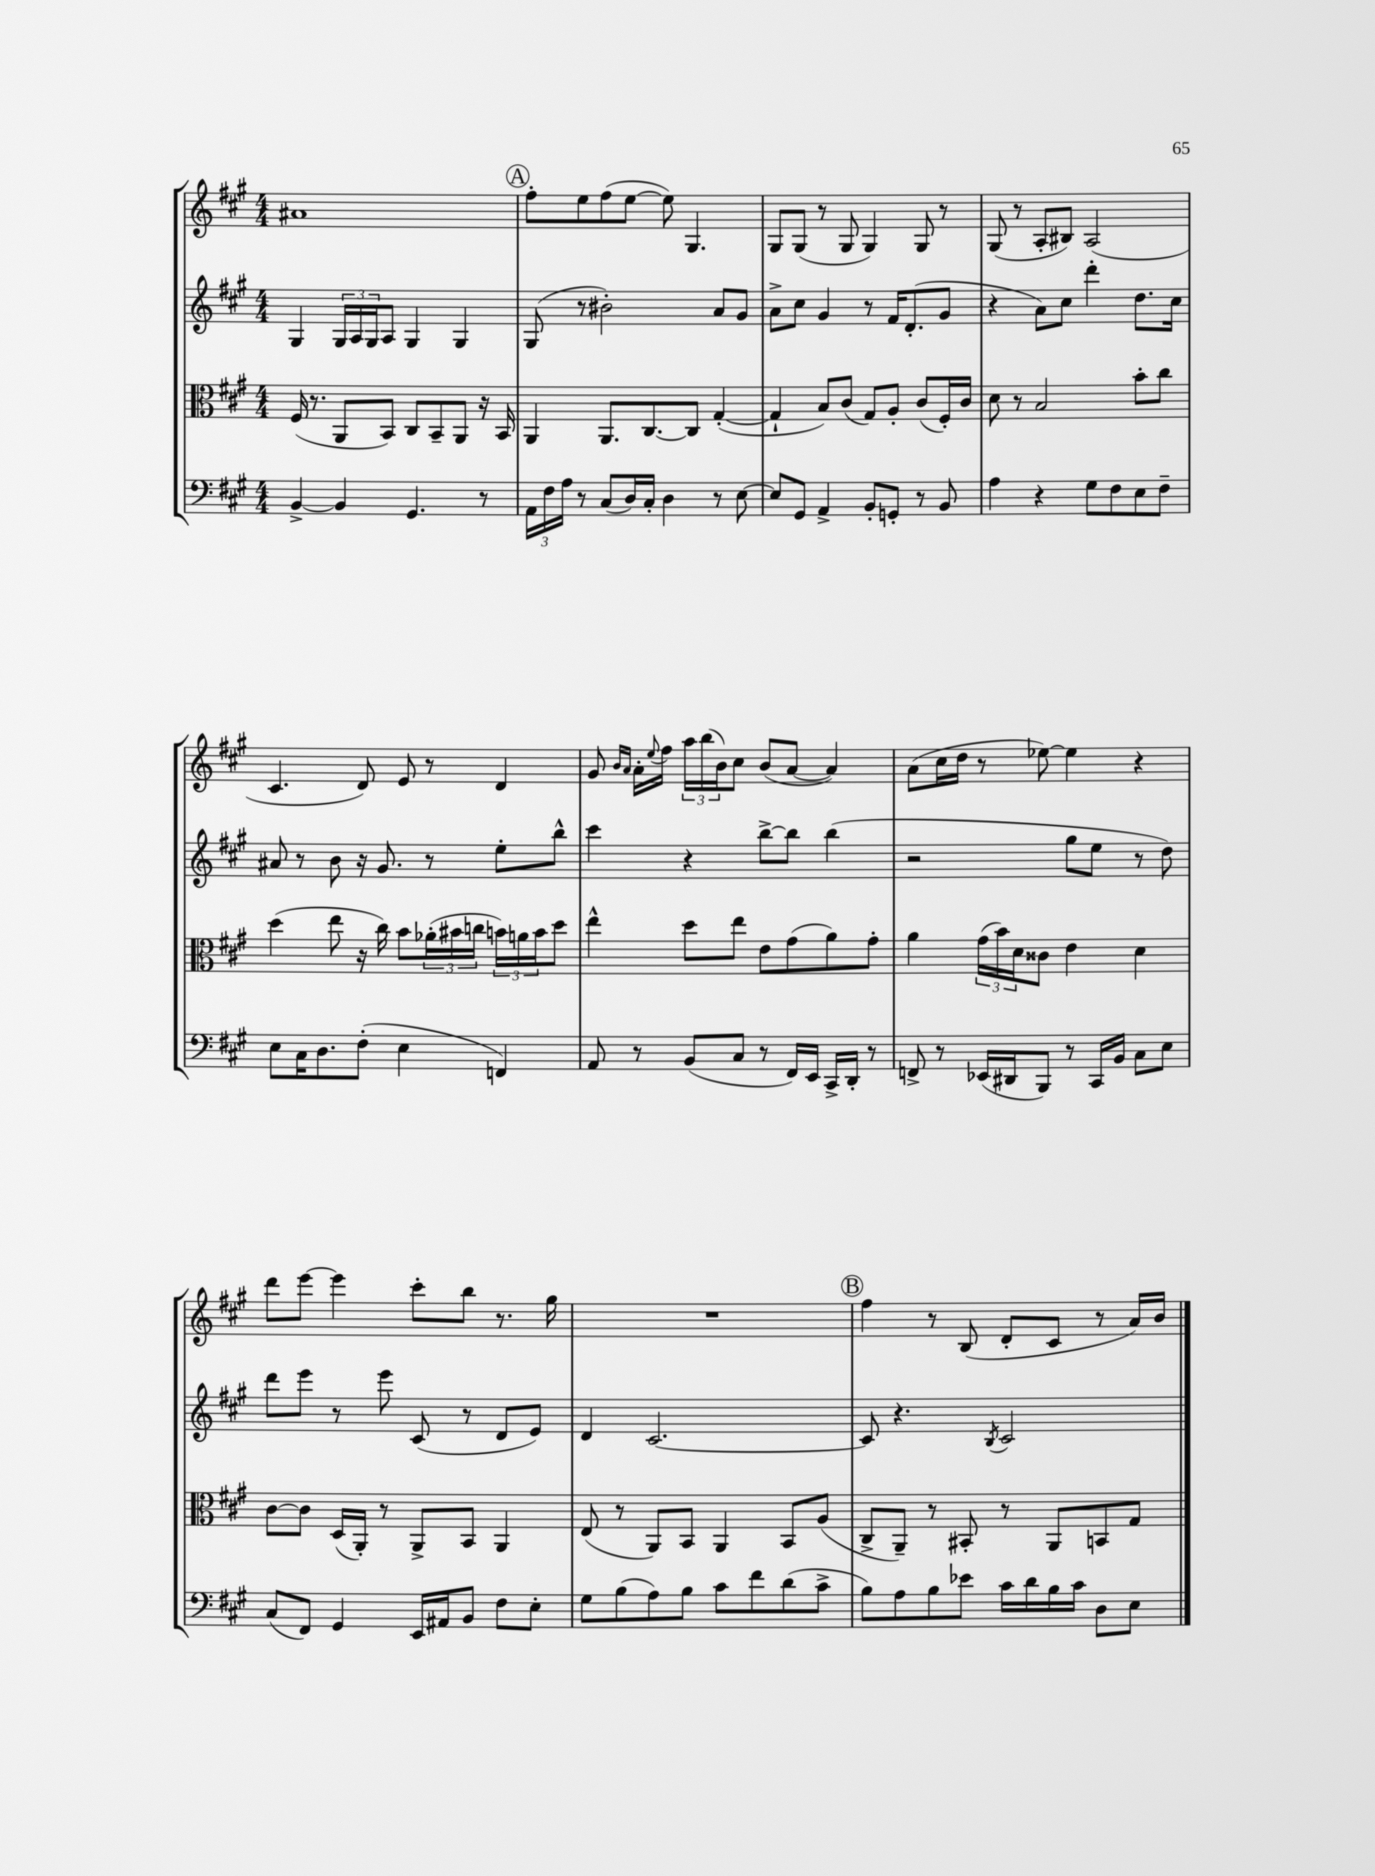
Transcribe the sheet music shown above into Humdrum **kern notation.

**kern	**kern	**kern	**kern
*staff4	*staff3	*staff2	*staff1
*clefF4	*clefC3	*clefG2	*clefG2
*k[f#c#g#]	*k[f#c#g#]	*k[f#c#g#]	*k[f#c#g#]
*M4/4	*M4/4	*M4/4	*M4/4
[4BB^/	(16F#/	4G#/	1a#
.	8.r	.	.
4BB/]	8AA/L	24G#/LL	.
.	.	24A/	.
.	.	24G#/J	.
.	8BB/J)	8A/J	.
4.GG#/	8C#/L	4G#/	.
.	8BB~/	.	.
.	8AA/J	4G#/	.
8r	16r	.	.
.	16BB/	.	.
=	=	=	=
24AA\LL	4AA/	(8G#/	8ff#'\L
24F#\	.	.	.
24A\JJ	.	.	.
8r	.	8r	8ee\
(8C#/L	8.AA/L	2b#'\)	(8ff#\
16D/L)	.	.	[8ee\J
16C#'/JJ	[8.C#/	.	.
4D\	.	.	8ee\])
.	8C#/]J	.	4.G#/
8r	([4G#'/	8a/L	.
[8E\	.	8g#/J	.
=	=	=	=
8E/]L	4G#`/]	8a^\L	8G#/L
8GG#/J	.	8cc#\J	(8G#/J
4AA^/	8B/L)	4g#/	8r
.	(8c#/J	.	8G#/
8BB'/L	8G#/L)	8r	4G#/)
8GG'/J	8A'/J	16f#/LK	.
.	.	(8.d'/	.
8r	(8c#/L	.	8G#/
8BB/	16F#'/L)	8g#/J	8r
.	16c#/JJ	.	.
=	=	=	=
4A\	8d\	4r	(8G#/
.	8r	.	8r
4r	2B/	8a\L)	8A'/L
.	.	8cc#\J	8B#/J)
8G#\L	.	4ddd'\	(2A/
8F#\	.	.	.
8E\	8b'\L	8.dd\L	.
8F#~\J	8cc#\J	.	.
.	.	16cc#\Jk	.
=	=	=	=
8E\L	(4dd\	8a#/	4.c#/
16C#\K	.	8r	.
8.D\	.	.	.
.	8ee\	8b\	.
(8F#'\J	16r	16r	8d/)
.	16cc#\)	8.g#/	.
4E\	8b\L	.	8e/
.	(24a-'\L	8r	8r
.	24b#\	.	.
.	24cc\JJ	.	.
4FF/)	24b\LL)	8ee'\L	4d/
.	24a\	.	.
.	24b\J	.	.
.	8dd\J	8bb^^\J	.
=	=	=	=
8AA/	4ee^^\	4ccc#\	8g#/
.	.	.	16qqb/LL
.	.	.	16qqa/JJ
8r	.	.	16a'\LL
.	.	.	8qqee/
.	.	.	16ff#\JJ
(8BB/L	8dd\L	4r	24aa\LL
.	.	.	(24bb\
.	.	.	24b\J)
8C#/J	8ee\J	.	8cc#\J
8r	8e\L	[8bb^\L	(8b/L
16FF#/LL)	(8g#\	8bb\]J	[8a/J
16EE/JJ	.	.	.
16CC#^/LL	8a\)	(4bb\	4a/])
16DD'/JJ	.	.	.
8r	8g#'\J	.	.
=	=	=	=
8FF^/	4a\	2r	(8a\L
8r	.	.	16cc#\L
.	.	.	16dd\JJ
(16EE-/LL	(24g#\LL	.	8r
.	24b\)	.	.
16DD#/J	.	.	.
.	24d\J	.	.
8BBB/J)	8c##\J	.	[8ee-\)
8r	4e\	8gg#\L	4ee-\]
16CC#/LL	.	8ee\J	.
16BB/JJ	.	.	.
8C#\L	4d\	8r	4r
8E\J	.	8dd\)	.
=	=	=	=
(8C#/L	[8c#\L	8ddd\L	8ddd\L
8FF#/J)	8c#\]J	8eee\J	[8eee\J
4GG#/	(16D/LL	8r	4eee\]
.	16AA'/JJ)	.	.
.	8r	8eee\	.
16EE/LL	8AA^/L	(8c#/	8ccc#'\L
16AA#/J	.	.	.
8BB/J	8BB/J	8r	8bb\J
8F#\L	4AA/	8d/L	8.r
8E'\J	.	8e/J)	.
.	.	.	16gg#\
=	=	=	=
8G#\L	(8E/	4d/	1r
(8B\	8r	.	.
8A\)	8AA/L)	[2.c#/	.
8B\J	8BB/J	.	.
8c#\L	4AA/	.	.
8f#\	.	.	.
(8d\	8BB/L	.	.
8c#^\J	(8A/J	.	.
=	=	=	=
8B\L)	8C#^/L	8c#/]	4ff#\
8A\	8AA~/J)	4.r	.
8B\	8r	.	8r
8e-\J	8BB#'/	.	(8B/
.	.	8qB/	.
16c#\LL	8r	2c#/	8d'/L
16d\	.	.	.
16B\	8AA/L	.	8c#/J
16c#\JJ	.	.	.
8D\L	8BB/	.	8r
8E\J	8G#/J	.	16a/LL)
.	.	.	16b/JJ
==	==	==	==
*-	*-	*-	*-
